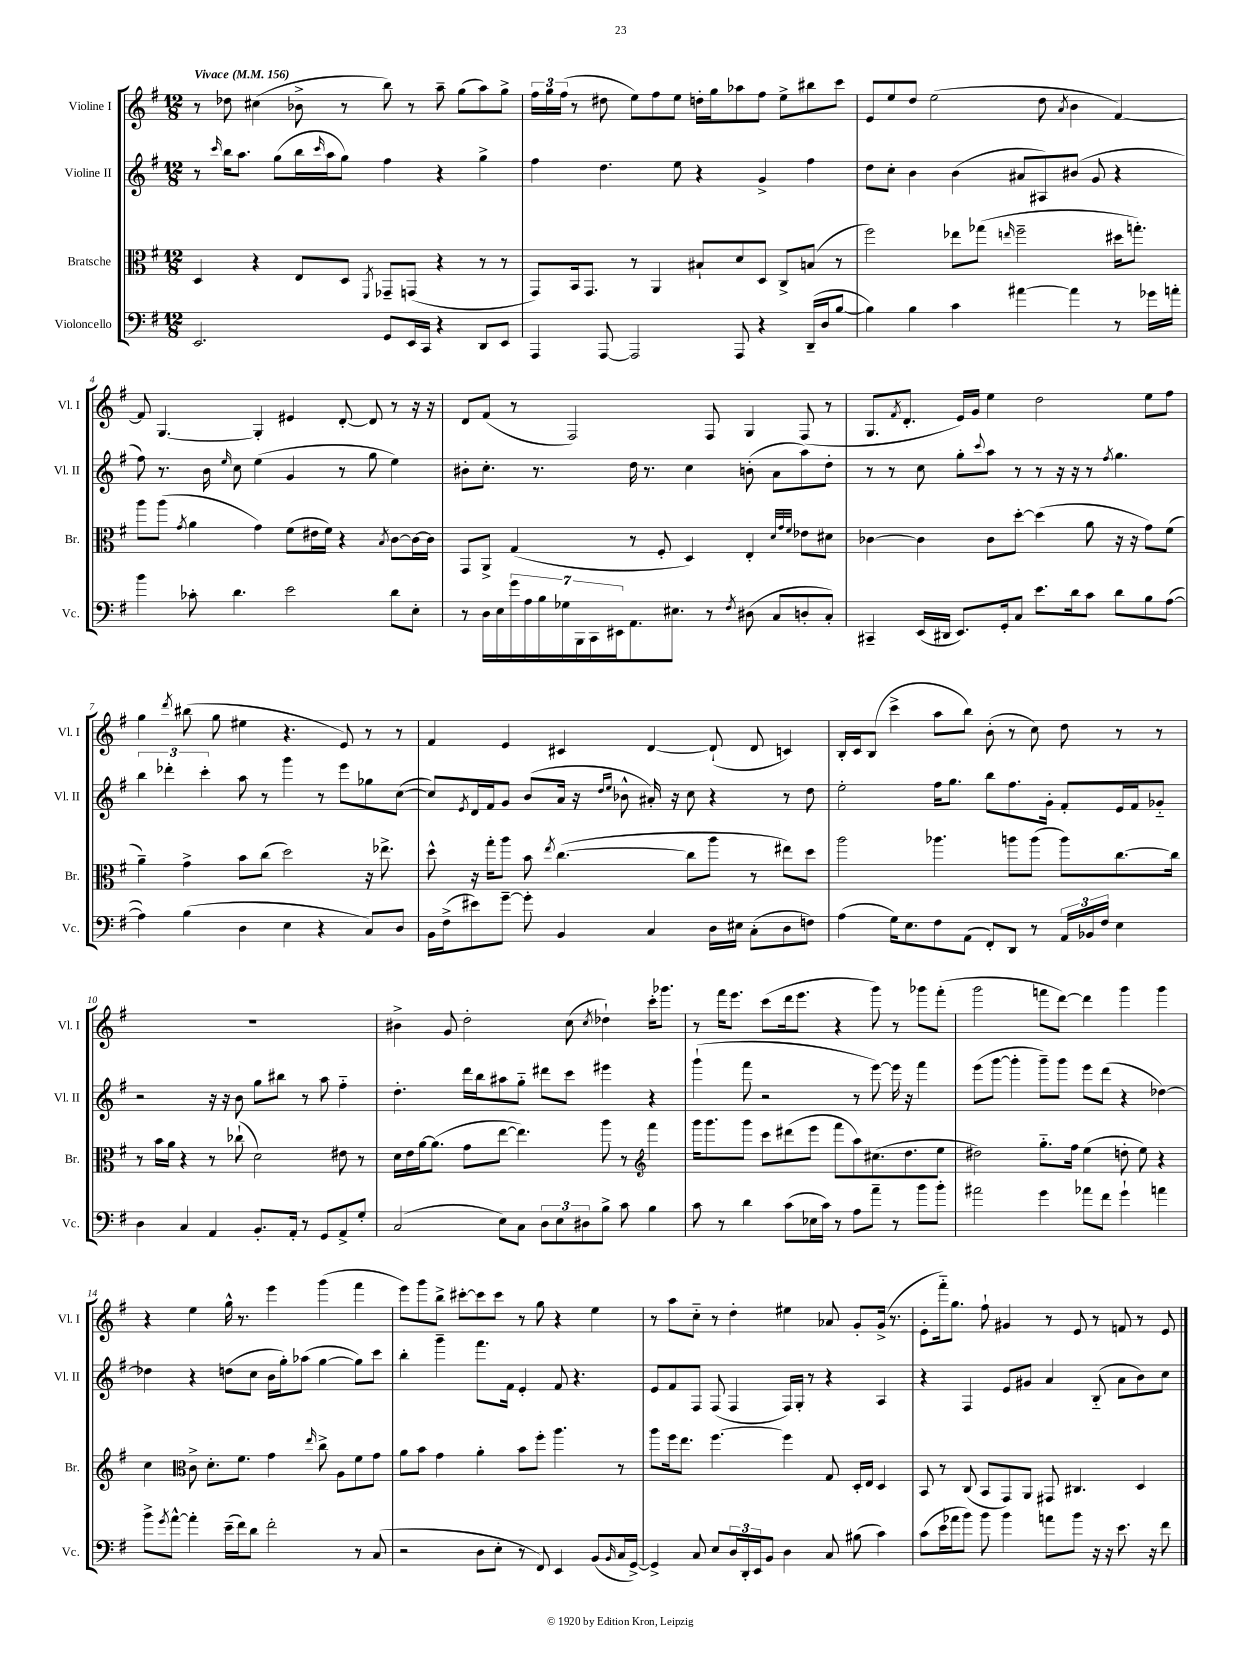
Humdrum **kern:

**kern	**kern	**kern	**kern
*staff4	*staff3	*staff2	*staff1
*clefF4	*clefC3	*clefG2	*clefG2
*k[f#]	*k[f#]	*k[f#]	*k[f#]
*M12/8	*M12/8	*M12/8	*M12/8
*MM156	*MM156	*MM156	*MM156
2.EE/	4D/	8r	8r
.	.	16qqccc/	.
.	.	16bb\LK	8dd-\
.	.	8.aa\J	.
.	4r	.	(4cc#\
.	.	(8gg\L	.
.	8E/L	16bb\L	8b-^\
.	.	16qqccc/	.
.	.	16aa\J	.
.	8D/J	8gg\J)	8r
.	8qFF#/	.	.
8GG/L	8GG-~/L	4ff#\	8bb\)
16EE/L	(8GG/J	.	8r
16CC/JJ	.	.	.
4r	4r	4r	8aa~\
.	.	.	(8gg\L
8DD/L	8r	4gg^\	8aa\)
8EE/J	8r	.	8gg^\J
=	=	=	=
4AAA/	8GG/L)	4ff#\	24ff#\LL
.	.	.	24gg\
.	.	.	(24ff#\JJ
.	16BB/k	.	8r
.	8.GG/J	.	.
[8AAA/	.	4.dd\	8dd#\
2AAA/]	8r	.	8ee\L)
.	4AA/	.	8ff#\
.	.	8ee\	8ee\J
.	8B#`/L	4r	16dd'\LL
.	.	.	16gg\J
8AAA/	8d/	.	8aa-\
4r	8D/J	4g^/	8ff#\J
.	8C^/L	.	8ee^\L
(16DD~/LL	(8B/J	4ff#\	8bb#\
16D/J	.	.	.
[8B/J	8r	.	8ccc\J
=	=	=	=
4B\])	2ff#\)	8dd\L	8e/L
.	.	8cc'\J	8ee/
4B\	.	4b\	8dd/J
.	.	.	(2ee\
4c\	8ee-\L	(4b\	.
.	(8gg-\J	.	.
.	16qqee/	.	.
[4a#\	2ff#~\	8a#/L	.
.	.	8A#/)	8dd\
.	.	.	8qa/
4a#\]	.	(8b#/J	4b\
.	.	8g/	.
8r	16dd#\LK	4r	[4f#/)
.	8.gg'\J)	.	.
16g-\LL	.	.	.
16a'\JJ	.	.	.
=	=	=	=
4b\	8aa\L	8ff#\)	8f#/]
.	(8aa\J	8.r	[4.G/
.	8qg/	.	.
8c-'\	4a\	.	.
.	.	16b\	.
.	.	16qqee/	.
4.d\	.	8cc\	.
.	4g\)	(4ee\	4G'/]
2e\	(8f#\L	4g/	4e#/
.	16e#\L	.	.
.	16f#\JJ)	.	.
.	4r	8r	[8d'/
.	.	8gg\	8d/]
.	8qB/	.	.
8d\L	[8c\L	4ee\)	8r
8E'\J	16c\_L	.	16r
.	16c\]JJ	.	16r
=	=	=	=
8r	8GG/L	8b#'\L	8d/L
16D\LL	8AA^/J	8.cc'\J	(8f#/J
16E\	.	.	.
28g\	(4G/	.	8r
28A\	.	.	.
.	.	8.r	.
28B\	.	.	.
28G-\	.	.	.
.	.	.	2F#/)
28BBB\	.	.	.
28CC\	.	.	.
28EE#\J	.	.	.
8.AA\	8r	16dd\	.
.	.	8.r	.
.	8F#'/	.	.
8.E#\J	.	.	.
.	4D/)	4cc\	.
8r	.	.	8F#/
8qF#/	.	.	.
(8D#\	4E'/	(8b'\	4G/
8C/L	.	8a\L	.
.	32qqd/LLL	.	.
.	32qqg/	.	.
.	32qqf#/JJJ	.	.
8D'/	8e-\L	8aa\)	(8F#/
8C'/J)	8d#\J	8dd'\J	8r
=	=	=	=
4CC#~/	[4c-\	8r	8.G/L
.	.	8r	.
.	.	.	8qf#/
.	.	.	8.d'/J
(16EE/LL	4c-\]	8cc\	.
16DD#/JJ	.	.	.
8.EE/L)	.	8gg'\L	16e/LL)
.	.	.	16g/JJ
.	.	8qqccc/	.
.	8c-\L	8aa\J	4ee\
16GG'/k	.	.	.
8C/J	[8dd'\J	8r	.
8.e\L	(4dd\]	8r	2dd\
.	.	16r	.
16d\k	.	16r	.
8c\J	8a\	8r	.
.	.	8qff#/	.
8d\L	16r	4.gg\	.
.	16r	.	.
8B\	8g\L)	.	8ee\L
([8A\J	(8f#\J	.	8ff#\J
=	=	=	=
4A\])	4a~\)	6bb\	4gg\
.	.	6ddd-'\	.
.	.	.	8qddd/
(4B\	4g^\	.	(8bb#\
.	.	6ccc'\	.
.	.	.	8gg\
4D\	8b\L	8aa\	4ee#\
.	(8cc\J	8r	.
4E\	2dd\)	4ggg\	4.r
4r	.	8r	.
.	.	8eee\L	8e/)
8C/L)	16r	8gg-\	8r
.	8.ee-^\	.	.
8D/J	.	([8cc\J	8r
=	=	=	=
16BB\LL	8dd^^\	8cc/]L)	4f#/
(16F#^\J	.	.	.
.	.	8qe/	.
8e#\)	16r	16d/L	.
.	16gg'\LK	16f#/J	.
[8g~\J	8aa\J	8g/J	4e/
8g'\]	8b\	(8b/L	.
.	8qee/	.	.
4BB/	([4.cc\	16a/Jk	4c#/
.	.	16r	.
.	.	16qqdd/LL	.
.	.	16qqee/JJ	.
.	.	8b-^^\	.
4C/	.	16a#'/)	[4d/
.	.	16r	.
.	8cc\]L	8cc\	.
16D\LL	8aa\J	4r	(8d`/]
16E#\JJ	.	.	.
(8C'\L	8r	.	8d/
8D\	8ee#\L)	8r	4c/)
8F\J)	8dd\J	8dd\	.
=	=	=	=
(4A\	2aa\	2ee'\	16B'/LL
.	.	.	16c/J
.	.	.	(8B/J
16G\LK)	.	.	4ccc^\
8.E\	.	.	.
8F#\	4.aa-\	16ff#\LK	8aa\L
.	.	8.gg\J	.
(8AA\J	.	.	8bb\J)
8FF#'/L)	.	8bb\L	(8b'\
8DD/J	8aa\L	8.ff#\	8r
8r	(8aa\J	.	8cc\)
.	.	16g'\Jk	.
24AA/LL	8aa\L)	8f#'/L	8dd\
24BB-/	.	.	.
24F#/JJ	.	.	.
4E\	[8.cc\	16e/L	8r
.	.	16f#/J	.
.	.	8g-'~/J	8r
.	16cc\]Jk	.	.
=	=	=	=
4D\	8r	2r	1.r
.	16b\LL	.	.
.	16a\JJ	.	.
4C/	4r	.	.
4AA/	8r	16r	.
.	.	16r	.
.	(8cc-`\	8b\	.
8.BB'/L	2d\)	8gg\L	.
.	.	8bb#\J	.
16AA'/Jk	.	.	.
8r	.	8r	.
8GG/L	.	8aa\	.
8AA^/	8e#\	4ff#'~\	.
8G'/J	8r	.	.
=	=	=	=
(2C/	16d\LL	4.dd'\	4b#^\
.	16e\	.	.
.	[16a\J	.	.
.	(8.a\]J	.	.
.	.	.	8g/
.	8g\L	16ddd\LL	2dd'\
.	.	16bb\J	.
8E\L)	[8ee\J	8aa#\	.
8C\J	4.ee\])	8gg'~\J	.
12D\L	.	8ddd#\L	.
12E\	.	.	.
.	.	8ccc\J	(8cc\
12D#\	.	.	.
.	.	.	8qcc/
8B^\J	8aa\	4eee#\	4dd-`\)
8c\	8r	.	.
*	*clefG2	*	*
4B\	4fff#\	4r	16ccc'\LK
.	.	.	8.ggg-\J
=	=	=	=
8c\	16ggg\LK	(4ggg`\	8r
.	8.ggg\	.	.
8r	.	.	16fff#\LK
.	.	.	8.eee\J
4d\	8ggg\J	8fff#\	.
.	8ccc\L	2r	(8ccc\L
(8c\L	(8ddd#\	.	16ddd\k
.	.	.	8.eee\J
16E-\L	8eee\J	.	.
16c\JJ)	.	.	.
8r	8fff#\L	.	4r
8A\L	8aa\)	8r	.
8a~\J	(8.cc#\	[8eee\)	8ggg\)
8r	.	16eee\]	8r
.	8.dd\	16r	.
8b\L	.	4fff#\	8ggg-\L
8b'\J	8ee\J	.	(8fff#'\J
=	=	=	=
2a#\	2dd#\)	(8eee\L	2ggg\
.	.	[8ggg\J	.
.	.	4ggg'\]	.
4g\	8.gg'~\L	8ggg~\L)	8fff\L
.	.	8ggg\J	[8ddd\J)
.	16ff#\Jk	.	.
8a-\L	(4ee\	8eee\L	4ddd\]
8f#\J	.	(8ddd\J	.
4g`\	8dd'\	4r	4ggg\
.	8ee\)	.	.
4a\	4r	[4dd-\)	4ggg\
=	=	=	=
8b^\L	4cc\	4dd-\]	4r
8qg/	.	.	.
[8a^^\J	.	.	.
*	*clefC3	*	*
4a'\]	8c^\	4r	4ee\
.	8.d'\L	.	.
(16e~\LL	.	(8dd\L	16gg^^\
16f#\J)	8.f#\J	.	8.r
8d\J	.	8cc\J	.
2f#'\	4g\	16b\LL	4eee\
.	.	16gg'\J)	.
.	.	(8aa-\J	.
.	16qqee/	.	.
.	8cc^\	[4gg\	(4ggg\
.	8A\L	.	.
8r	8f#\	8gg\]L)	4fff#\
(8C/	8g\J	8ccc\J	.
=	=	=	=
2r	8a\L	4bb'\	8eee\L)
.	8b\J	.	8ggg\
.	4g\	4ggg~\	8bb^\J
.	.	.	[8ccc#'\L
8D\L	4a'\	8.fff#\L	8ccc#\]
8E'\J	.	.	8ccc#\J
.	.	16f#\Jk	.
8r	8b\L	4e'/	8r
8FF#/)	8ff#'\J	.	8gg\
4EE/	4.aa\	8f#/	4r
.	.	4.r	.
(8BB/L	.	.	4ee\
16qqBB/	.	.	.
16C/L	8r	.	.
[16GG^/JJ)	.	.	.
=	=	=	=
4GG^/]	8aa\L	8e/L	8r
.	16ff#\k	8f#/	8aa\L
.	8.ee\J	.	.
8C/	.	8F#/J	8cc'~\J
8E/L	[4.ff#\	(8F#/	8r
24D/L	.	4F#/	4dd'\
24DD'/	.	.	.
24EE/J	.	.	.
8BB/J	.	.	.
4D\	4ff#\]	16F#/LL)	4ee#\
.	.	16G'/JJ	.
.	.	8r	.
8C/	8G/	4r	8a-/
(8B#\	16D'/LL	.	8g'/L
.	16E/JJ	.	.
4c\)	4D/	4A/	(16g^/Jk
.	.	.	8.r
=	=	=	=
(8c\L	8BB/	4r	8e'\L
16e\L	8r	.	16fff#'~\k)
16a-\J	.	.	8.gg\J
8b\J)	(8C/	4F#/	.
8b\	8BB/L	.	8ff#`\
4b\	8GG/)	8e/L	4g#/
.	8AA/J	8g#/J	.
8a\L	8GG#/	4a/	8r
8b\J	4.C#/	.	8e/
16r	.	(8B'~/	8r
16r	.	.	.
8.e\	.	8a\L	8f/
.	4D/	8b\)	8r
16r	.	.	.
8f#\	.	8cc\J	8e/
==	==	==	==
*-	*-	*-	*-
